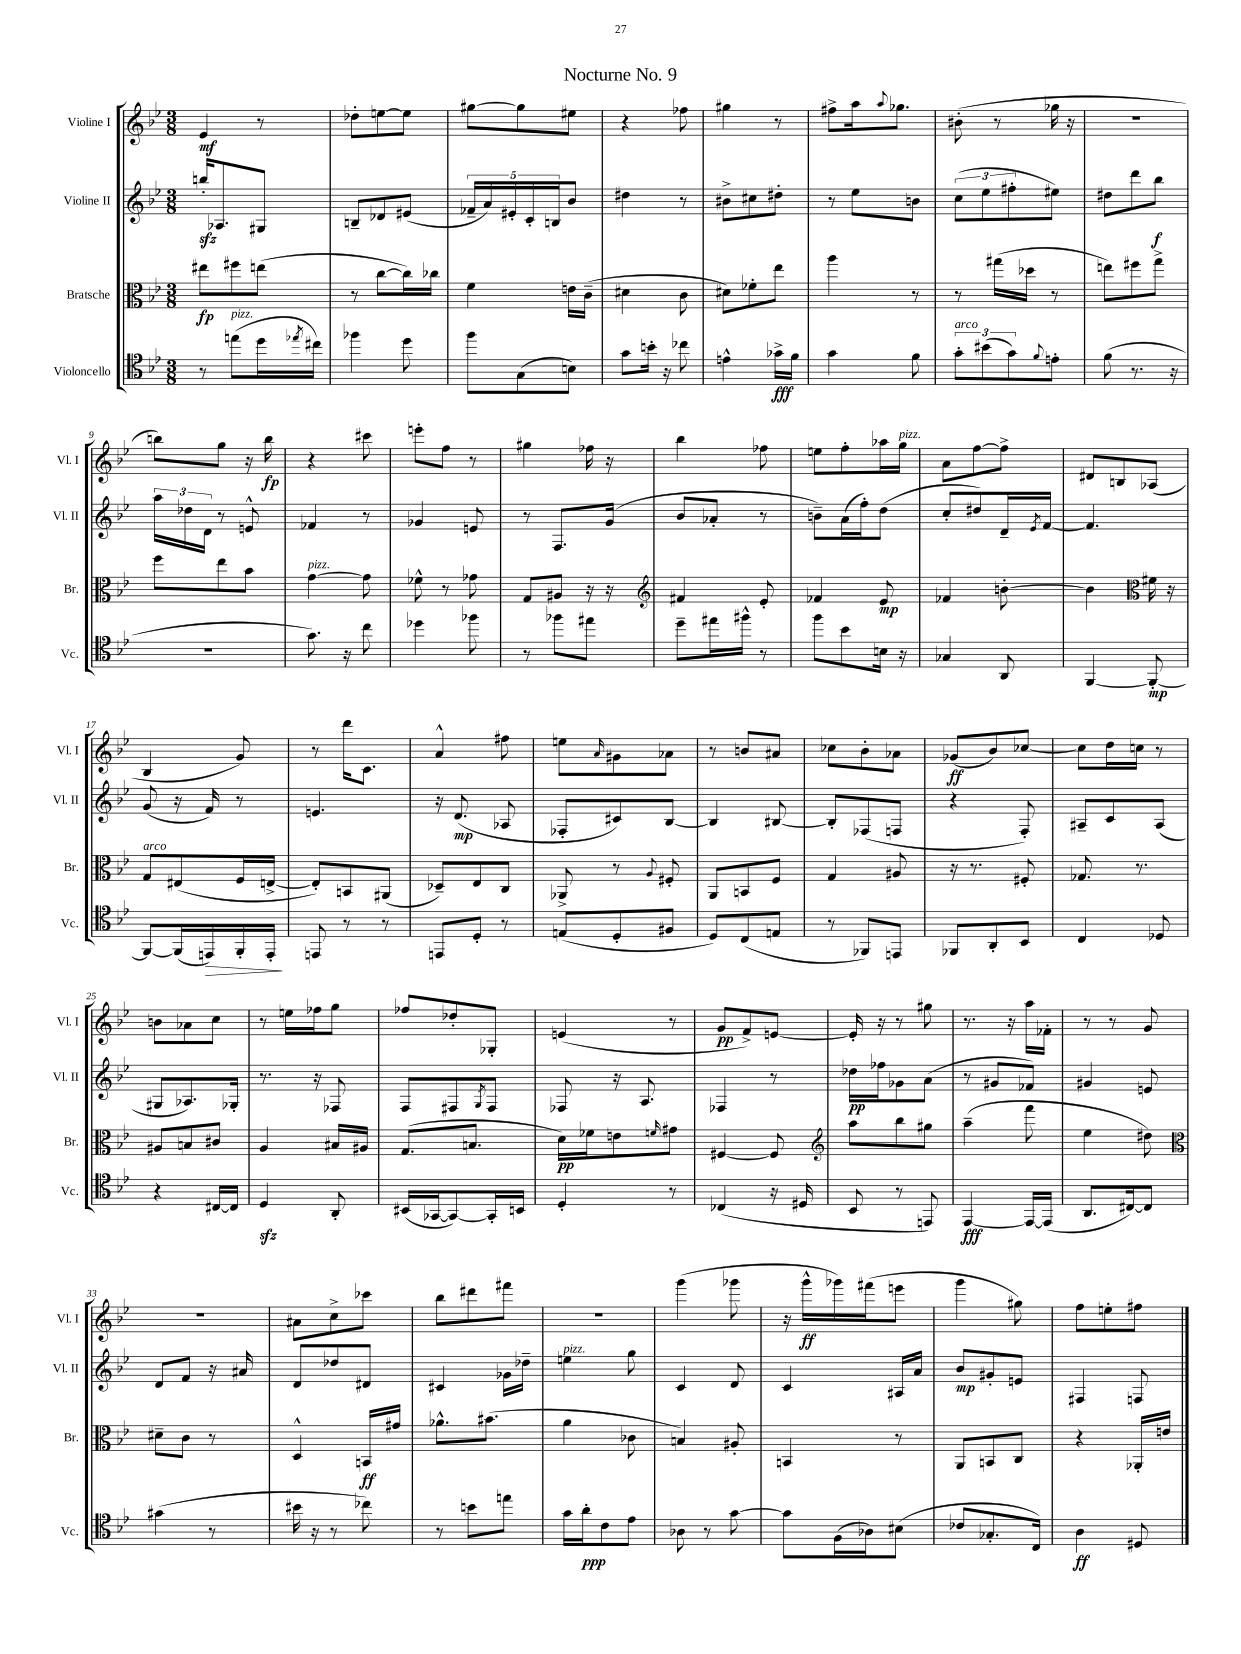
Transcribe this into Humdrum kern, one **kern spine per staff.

**kern	**kern	**kern	**kern
*staff4	*staff3	*staff2	*staff1
*clefC4	*clefC3	*clefG2	*clefG2
*k[b-e-]	*k[b-e-]	*k[b-e-]	*k[b-e-]
*M3/8	*M3/8	*M3/8	*M3/8
8r	8ee#\L	16bb'/LK	4e-/
.	.	8.A-/	.
(8ee\L	8ff#\	.	.
16dd\L	(8ee\J	8G#/J	8r
8qee-/	.	.	.
16cc#\JJ)	.	.	.
=	=	=	=
4ff-\	8r	8B~/L	8dd-'\L
.	[8cc\L	8d-/	[8ee\
8dd\	16cc\]L)	(8e#/J	8ee\]J
.	16cc-\JJ	.	.
=	=	=	=
8ff\L	4f\	20f-~/LL	[8gg#\L
.	.	20a/)	.
.	.	20e#'/	.
(8G\	.	.	8gg#\]
.	.	20c'/	.
.	.	20B/J	.
8B\J)	16e\LL	8b-/J	8ee#\J
.	(16c~\JJ	.	.
=	=	=	=
8g\L	4d#\	4dd#\	4r
16b'\Jk	.	.	.
16r	.	.	.
8cc-\	8c\	8r	8ff-\
=	=	=	=
4e^^\	8d#\L)	8b#^\L	4gg#\
.	8f-'\	8cc#\	.
16g-^\LL	8ee-\J	8dd#'\J	8r
16f\JJ	.	.	.
=	=	=	=
4g\	4aa\	8r	8ff#^\L
.	.	8ee-\L	16aa\k
.	.	.	8qqaa/
.	.	.	8.gg-\J
8f\	8r	8b\J	.
=	=	=	=
12g'\L	8r	(12cc\L	(8b#'\
(12b#\	.	12ee-\	.
.	(16gg#\LL	.	8r
12g\)	.	12ff#'\	.
.	16dd-\JJ	.	.
8qqf/	.	.	.
8e'\J	8r	8ee#\J)	16gg-\
.	.	.	16r
=	=	=	=
(8f\	8ee\L)	8dd#\L	4.r
8.r	8ff#\	8ddd\	.
.	8gg^\J	8bb-\J	.
16r	.	.	.
=	=	=	=
4.r	8ff\L	24aa\LL	8bb\L)
.	.	24dd-\	.
.	.	24d\JJ	.
.	8ee-\	8r	8gg\J
.	8b-\J	8e^^/	16r
.	.	.	16bb\
=	=	=	=
8.g\)	[4g\	4f-/	4r
16r	.	.	.
8cc\	8g\]	8r	8ccc#\
=	=	=	=
4dd-\	8f-^^\	4g-/	8eee'\L
.	8r	.	8ff\J
8ff-\	8g-\	8e/	8r
=	=	=	=
8r	8G/L	8r	4gg#\
8ff-\L	8A#/J	8.F/L	.
8ee#\J	16r	.	16ff-\
.	16r	(16g/Jk	16r
=	=	=	=
*	*clefG2	*	*
8dd~\L	4f#/	8b-/L	4bb-\
16ee#\L	.	8a-'/J	.
16ff#^^\JJ	.	.	.
8r	8e-'/	8r	8ff-\
=	=	=	=
8ff\L	4f-/	8b~\L)	8ee\L
8b-\	.	(16a\L	8ff'\
.	.	16ff'\J)	.
16B\Jk	8e-/	(8dd\J	16aa-\L
16r	.	.	16gg\JJ
=	=	=	=
4G-/	4f-/	8cc'/L	8a\L
.	.	8dd#/)	[8ff\
8AA/	[8b'\	16d~/L	8ff^\]J
.	.	8qe-/	.
.	.	[16f/JJ	.
=	=	=	=
[4FF/	4b\]	4.f/]	8d#/L
.	.	.	8B/
*	*clefC3	*	*
8FF'/_	16f#\	.	(8A-/J
.	16r	.	.
=	=	=	=
8FF/_L	8G/L	(8g/	4B-/
(16FF/]L	(8E#/	16r	.
16EE/)	.	16f/)	.
16FF'/	16F/L	8r	8g/)
16EE'/JJ	[16E^/JJ	.	.
=	=	=	=
8EE/	8E'/]L)	4.e/	8r
8r	8BB/	.	16ddd\LK
.	.	.	8.c\J
8r	(8AA#/J	.	.
=	=	=	=
8EE/L	8D-~/L)	16r	4a^^/
.	.	(8.d/	.
8D'/J	8E-/	.	.
8r	8C/J	8A-/	8ff#\
=	=	=	=
(8E/L	8AA-^/	8F-'/L	8ee\L
.	.	.	16qqa/
8D'/	8r	8c#/)	8g#\
.	8qqA/	.	.
8F#/J	8F#'/	[8B-/J	8a-\J
=	=	=	=
8D/L)	8AA/L	4B-/]	8r
(8C/	8BB/	.	8b/L
8E/J	8F/J	[8B#/	8a#/J
=	=	=	=
8r	4G/	8B#'/]L	8cc-\L
8FF-/L)	.	(8F-/	8b-'\
8EE/J	8A#/	8F/J	8a-\J
=	=	=	=
8FF-/L	16r	4r	(8g-/L
.	8.r	.	.
8AA'/	.	.	8b-/)
8BB-/J	8F#'/	8F'/)	[8cc-/J
=	=	=	=
4C/	8.G-/	8A#~/L	8cc-\]L
.	.	8c/	16dd\L
.	8.r	.	16cc\JJ
8D-/	.	(8A#/J	8r
=	=	=	=
4r	8A#/L	8G#/L	8b\L
.	8B/	8.A-/)	8a-\
[16C#/LL	8c#/J	.	8cc\J
16C#/]JJ	.	16G-'/Jk	.
=	=	=	=
4D/	4A/	8.r	8r
.	.	.	16ee\LL
.	.	16r	16ff-\J
8AA'/	16B#/LL	8F-/	8gg\J
.	16A#/JJ	.	.
=	=	=	=
(16BB#/LL	(8.G/L	8F/L	8ff-/L
[16GG-/J	.	.	.
8GG-/_)	.	8F#/	8dd-'/
.	8.B/J	.	.
.	.	8qG/	.
16GG-'/]L	.	8F#/J	8G-'/J
16BB/JJ	.	.	.
=	=	=	=
4D'/	16d\LL)	8F-/	(4e/
.	16f-\J	.	.
.	8e\	16r	.
.	.	8.A/	.
.	16qqf/	.	.
8r	8g#\J	.	8r
=	=	=	=
(4C-/	[4F#/	4F-/	8g/L
.	.	.	8f^/)
16r	8F#/]	8r	[8e/J
16D#/	.	.	.
=	=	=	=
*	*clefG2	*	*
8BB-/	8aa\L	16dd-\LL	16e'/]
.	.	16ff-\J	16r
8r	8bb-\	8g-\	8r
8EE/)	8gg#\J	(8a\J	8gg#\
=	=	=	=
[4EE-/	(4aa~\	8r	8.r
.	.	8g#/L	.
.	.	.	16r
16EE-/_LL	8fff\	8f-/J)	16aa\LL
(16EE-/]JJ	.	.	16f-'\JJ
=	=	=	=
8.AA/L	4ee-\	4g#/	8r
.	.	.	8r
[16C#/k)	.	.	.
8C#/]J	8dd#\)	8e/	8g/
=	=	=	=
*	*clefC3	*	*
(4g#\	8d#~\L	8d/L	4.r
.	8c\J	8f/J	.
8r	8r	16r	.
.	.	16a#/	.
=	=	=	=
16b#\	4D^^/	8d/L	8a#\L
16r	.	.	.
8r	.	8dd-/	8cc^\
8cc-\)	16BB/LL	8d#/J	8ccc-\J
.	16g#/JJ	.	.
=	=	=	=
8r	8.a-^^\L	4c#/	8bb-\L
8b\L	.	.	8ddd#\
.	(8.b#\J	.	.
8ee\J	.	16g-\LL	8fff#\J
.	.	16dd-~\JJ	.
=	=	=	=
16g\LL	4a\	4ee\	4.r
16a'\J	.	.	.
8c\	.	.	.
8e-\J	8c-\	8gg\	.
=	=	=	=
8A-\	4B/)	4c/	(4ggg\
8r	.	.	.
[8g\	8A#'/	8d/	8ggg-\
=	=	=	=
8g\]L	4BB/	4c/	16r
.	.	.	16ggg^^\LL
(16F\L	.	.	16ggg-\)
16A-\J)	.	.	(16fff#\J
(8B#\J	8r	16A#/LL	8eee\J
.	.	16a/JJ	.
=	=	=	=
8c-/L	8AA/L	8b-/L	4ggg\
8.G-'/	8BB/	8g#'/	.
.	8C/J	8e/J	8gg#\)
16C/Jk)	.	.	.
=	=	=	=
4A\	4r	4F#/	8ff\L
.	.	.	8ee'\
8D#/	16AA-'/LL	8F/	8ff#\J
.	16e/JJ	.	.
==	==	==	==
*-	*-	*-	*-
